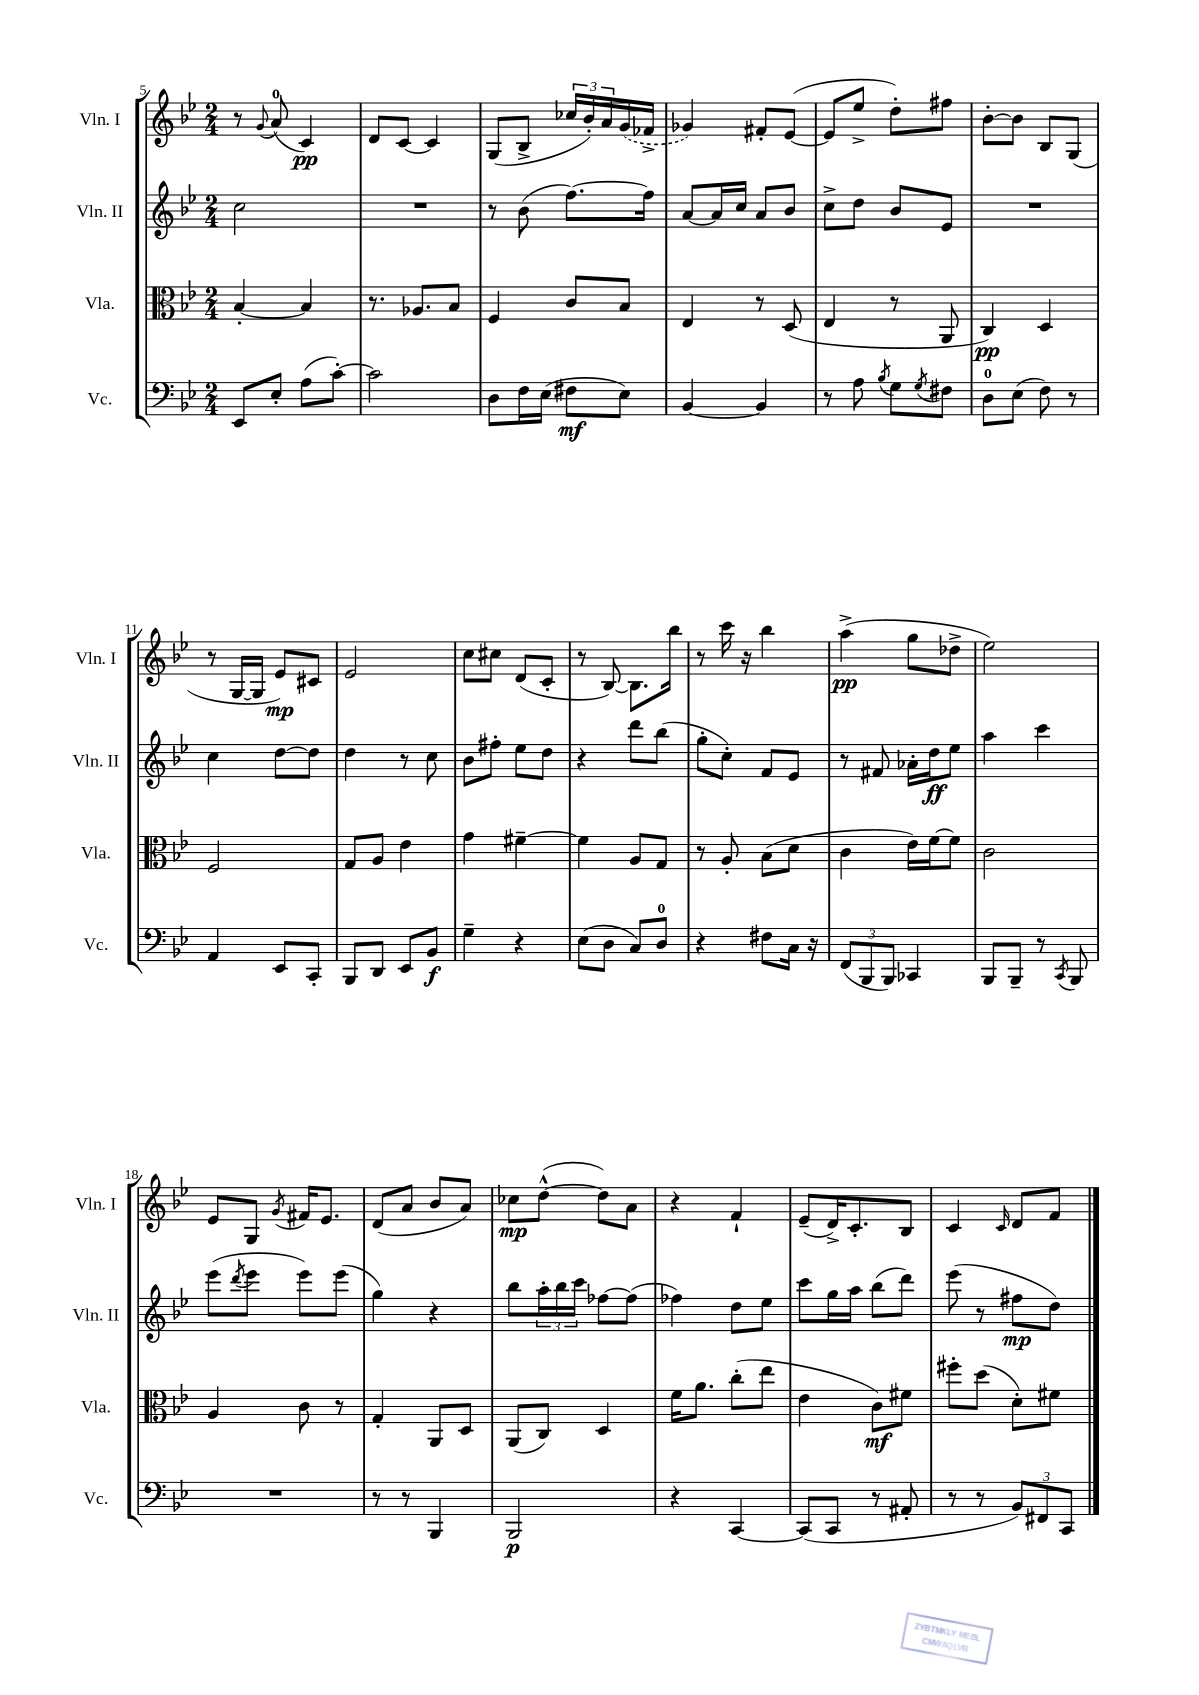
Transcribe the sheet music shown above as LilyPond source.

<<
\new StaffGroup <<
\new Staff = "s0" \with { instrumentName = "Vln. I" shortInstrumentName = "Vln. I" } {
    \clef treble \key bes \major \numericTimeSignature \time 2/4
    r8 \appoggiatura { g'8 } a'8-0( c'4\pp) |
    d'8 c'8~ c'4 |
    g8( bes8-> \tuplet 3/2 { ces''16 bes'16-.) a'16 } \once \slurDashed g'16( fes'16-> |
    ges'4) fis'8-. ees'8~( |
    ees'8 ees''8-> d''8-.) fis''8 |
    bes'8~-. bes'8 bes8 g8( |
    r8 g16~ g16 ees'8\mp) cis'8 |
    ees'2 |
    c''8 cis''8 d'8( c'8-. |
    r8 bes8~) bes8. bes''16 |
    r8 c'''16 r16 bes''4 |
    a''4->\pp( g''8 des''8-> |
    ees''2) |
    ees'8 g8 \acciaccatura { g'8 } fis'16 ees'8. |
    d'8( a'8 bes'8 a'8) |
    ces''8\mp d''8~-^( d''8) a'8 |
    r4 f'4-! |
    ees'8--( d'16->) c'8.-. bes8 |
    c'4 \grace { c'16 } d'8 f'8 \bar "|." |
}
\new Staff = "s1" \with { instrumentName = "Vln. II" shortInstrumentName = "Vln. II" } {
    \clef treble \key bes \major \numericTimeSignature \time 2/4
    c''2 |
    R2 |
    r8 bes'8( f''8.~) f''16 |
    a'8~ a'16 c''16 a'8 bes'8 |
    c''8-> d''8 bes'8 ees'8 |
    R2 |
    c''4 d''8~ d''8 |
    d''4 r8 c''8 |
    bes'8 fis''8-. ees''8 d''8 |
    r4 d'''8 bes''8( |
    g''8-. c''8-.) f'8 ees'8 |
    r8 fis'8 aes'16-. d''16\ff ees''8 |
    a''4 c'''4 |
    ees'''8( \acciaccatura { d'''8 } ees'''8 ees'''8) ees'''8( |
    g''4) r4 |
    bes''8 \tuplet 3/2 { a''16-. bes''16 c'''16 } fes''8~ fes''8( |
    fes''4) d''8 ees''8 |
    c'''8 g''16 a''16 bes''8( d'''8) |
    ees'''8( r8 fis''8\mp d''8) \bar "|." |
}
\new Staff = "s2" \with { instrumentName = "Vla." shortInstrumentName = "Vla." } {
    \clef alto \key bes \major \numericTimeSignature \time 2/4
    bes4~-. bes4 |
    r8. aes8. bes8 |
    f4 c'8 bes8 |
    ees4 r8 d8( |
    ees4 r8 a,8 |
    c4\pp) d4 |
    f2 |
    g8 a8 ees'4 |
    g'4 fis'4~-- |
    fis'4 a8 g8 |
    r8 a8-. bes8( d'8 |
    c'4 ees'16) f'16~ f'8 |
    c'2 |
    a4 c'8 r8 |
    g4-. a,8 d8 |
    a,8( c8) d4 |
    f'16 a'8. c''8-.( ees''8 |
    ees'4 c'8\mf) fis'8 |
    fis''8-. d''8( d'8-.) fis'8 \bar "|." |
}
\new Staff = "s3" \with { instrumentName = "Vc." shortInstrumentName = "Vc." } {
    \clef bass \key bes \major \numericTimeSignature \time 2/4
    ees,8 ees8-. a8( c'8~-.) |
    c'2 |
    d8 f16 ees16( fis8\mf ees8) |
    bes,4~ bes,4 |
    r8 a8 \acciaccatura { bes8 } g8 \acciaccatura { g8 } fis8 |
    d8-0 ees8( f8) r8 |
    a,4 ees,8 c,8-. |
    bes,,8 d,8 ees,8 bes,8\f |
    g4-- r4 |
    ees8( d8 c8) d8-0 |
    r4 fis8 c16 r16 |
    \tuplet 3/2 { f,8( bes,,8 bes,,8) } ces,4 |
    bes,,8 bes,,8-- r8 \acciaccatura { c,8 } bes,,8 |
    R2 |
    r8 r8 bes,,4 |
    bes,,2\p |
    r4 c,4~ |
    c,8( c,8 r8 ais,8-. |
    r8 r8 \tuplet 3/2 { bes,8) fis,8 c,8 } \bar "|." |
}
>>
>>
\layout { \context { \Score currentBarNumber = #5 } }
